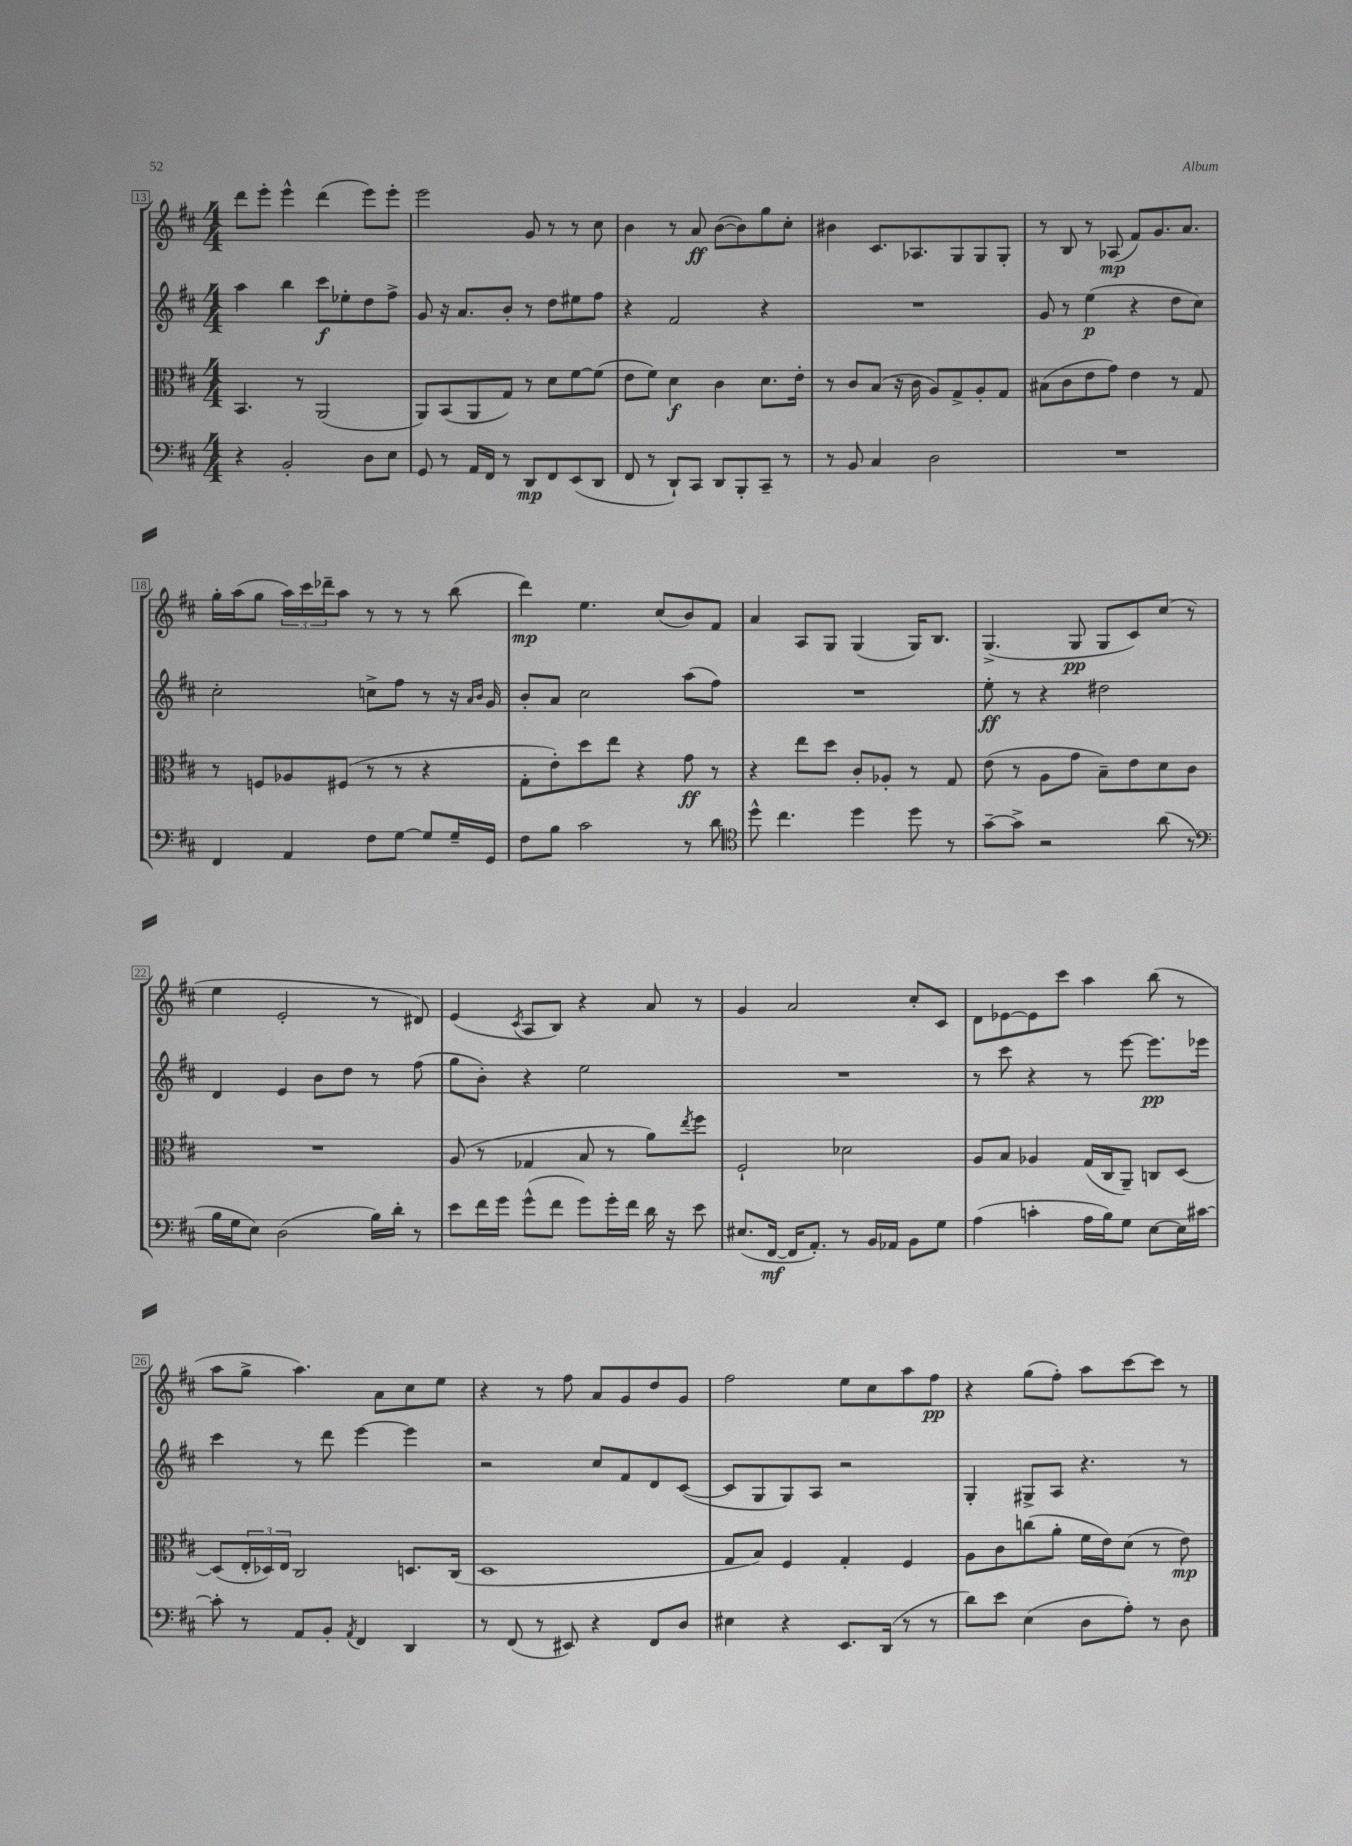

**kern	**kern	**kern	**kern
*staff4	*staff3	*staff2	*staff1
*clefF4	*clefC3	*clefG2	*clefG2
*k[f#c#]	*k[f#c#]	*k[f#c#]	*k[f#c#]
*M4/4	*M4/4	*M4/4	*M4/4
4r	4.BB/	4aa\	8ddd\L
.	.	.	8eee'\J
2BB'/	.	4bb\	4eee^^\
.	8r	.	.
.	(2AA/	8ccc#\L	(4ddd\
.	.	8ee-'\	.
8D\L	.	8dd\	8eee\L)
8E\J	.	8ff#^\J	8eee'\J
=	=	=	=
8GG/	8AA/L)	8g/	2eee\
8r	(8BB/	16r	.
.	.	8.a/L	.
16AA/LL	8AA/	.	.
16FF#/JJ	.	.	.
8r	8G/J)	8b'/J	.
8DD/L	8r	8r	8g/
8FF#/	8d\L	8dd\L	8r
(8EE/	[8f#\	8ee#\	8r
8DD/J	(8f#\]J	8ff#\J	8cc#\
=	=	=	=
8FF#/	8e\L	4r	4b\
8r	8f#\J)	.	.
8DD`/L)	4d\	2f#/	8r
8CC#/J	.	.	8a/
8DD/L	4c#\	.	([8b\L
8BBB'/	.	.	8b\])
8CC#~/J	8.d\L	4r	8gg\
8r	.	.	8cc#'\J
.	16e'\Jk	.	.
=	=	=	=
8r	8r	1r	4b#\
8BB/	8c#/L	.	.
4C#/	(8B/J	.	8.c#/L
.	16r	.	.
.	16c#\	.	8.A-/
2D\	8A/L)	.	.
.	8G^/	.	8G/
.	8A'/	.	8G/
.	8G/J	.	8G'/J
=	=	=	=
1r	(8B#\L	8g/	8r
.	8c#\	8r	8B/
.	8e\	(4ee\	8r
.	8g\J)	.	(8A-/
.	4e\	4r	8f#/L)
.	.	.	8.g/
.	8r	8dd\L	.
.	.	.	8.a/J
.	8G/	8cc#\J)	.
=	=	=	=
4FF#/	8r	2cc#'\	16gg'\LL
.	.	.	(16aa\J
.	8F/L	.	8gg\J
4AA/	8A-/	.	24aa\LL)
.	.	.	24ccc#\
.	.	.	24ddd-~\J
.	(8F#/J	.	8aa\J
8F#\L	8r	8cc^\L	8r
[8G\J	8r	8ff#\J	8r
8G/]L	4r	8r	8r
16G~/L	.	16r	(8bb\
.	.	16qqa/LL	.
.	.	16qqb/JJ	.
16GG/JJ	.	16g/	.
=	=	=	=
8F#\L	8G'\L	8b'/L	4ddd\)
8B\J	8e'\)	8a/J	.
2c#\	8dd\	2cc#\	4.ee\
.	8ee\J	.	.
.	4r	.	.
.	.	.	(8cc#/L
8r	8g\	(8aa\L	8b/)
8d\	8r	8ff#\J)	8f#/J
=	=	=	=
*clefC4	*	*	*
8dd^^\	4r	1r	4a/
4.cc#\	.	.	.
.	8ee\L	.	8A/L
.	8dd\J	.	8G/J
4dd\	8c#'/L	.	(4G/
.	8A-'/J	.	.
8dd\	8r	.	16G/LK)
.	.	.	8.B/J
8r	8G/	.	.
=	=	=	=
[8g~\L	(8e\	8ee'\	(4.G^/
8g^\]J	8r	8r	.
2r	8A\L	4r	.
.	8g\J	.	8G/
.	8B~\L)	2dd#\	8G/L
.	8e\	.	8c#/)
(8a\	8d\	.	(8cc#/J
8r	8c#\J	.	8r
=	=	=	=
*clefF4	*	*	*
16B\LL	1r	4d/	4ee\
16G\J	.	.	.
8E\J)	.	.	.
(2D\	.	4e/	2e'/
.	.	8b\L	.
.	.	8dd\J	.
16B\LL)	.	8r	8r
16d'\JJ	.	.	.
8r	.	(8ff#\	8d#/)
=	=	=	=
8e\L	(8A/	8gg\L	(4e/
16f#\L	8r	8b'\J)	.
16g\JJ	.	.	.
.	.	.	8qc#/
(8g^^\L	4G-/	4r	8A/L
8f#\J	.	.	8B/J)
8g\L)	8B/	2ee\	4r
16g'\L	8r	.	.
16f#\JJ	.	.	.
16d\	8a\L)	.	8a/
16r	.	.	.
.	8qee/	.	.
8e\	8ff#\J	.	8r
=	=	=	=
(8.E#/L	2F#`/	1r	4g/
[16FF#/Jk	.	.	.
16FF#/]LK	.	.	2a/
8.AA'/J)	.	.	.
8r	2d-\	.	.
16BB/LL	.	.	.
16AA-/JJ	.	.	.
8BB\L	.	.	8cc#'/L
8G\J	.	.	8c#/J
=	=	=	=
(4A\	8A/L	8r	8d\L
.	8B/J	8ccc#\	[8e-\
4c'\	4A-/	4r	8e-\]
.	.	.	8ccc#\J
16A\LL	(16G/LL	8r	4aa\
16B\J)	16C#/J	.	.
8G\J	8AA~/J)	[8eee\	.
[8E\L	8C/L	8.eee\]L	(8bb\
16E\]L	[8D/J	.	8r
[16c#\JJ	.	16eee-\Jk	.
=	=	=	=
8c#'\]	(8D/]L	4ccc#\	8aa\L
8r	24E'/L	.	8gg^\J
.	24D-/)	.	.
.	24E/JJ	.	.
8AA/L	2C#/	8r	4.aa\)
8BB'/J	.	8ddd\	.
8qAA/	.	.	.
4FF#/	.	[4eee\	.
.	.	.	8a\L
4DD/	8.D/L	4eee\]	8cc#\
.	.	.	8ee\J
.	(16C#/Jk	.	.
=	=	=	=
8r	1D	2r	4r
(8FF#/	.	.	.
8r	.	.	8r
8EE#/)	.	.	8ff#\
4r	.	8cc#/L	8a/L
.	.	8f#/	8g/
8FF#/L	.	8d/	8dd/
8D/J	.	([8c#/J	8g/J
=	=	=	=
4E#\	8G/L	8c#/]L	2ff#\
.	8B/J)	8G/	.
4r	4F#/	8G/)	.
.	.	8A/J	.
8.EE/L	4G'/	2r	8ee\L
.	.	.	8cc#\
(16DD/Jk	.	.	.
8r	4F#/	.	8aa\
8r	.	.	8ff#\J
=	=	=	=
8d\L)	8A\L	4G'/	4r
8e\J	8c#\	.	.
(4E\	(8cc\	8G#^/L	(8gg\L
.	8a'\J	8A/J	8ff#'\J)
8D\L	16f#\LL	4.r	8aa\L
.	16e\J)	.	.
8A'\J)	(8d\J	.	[8ccc#\
8r	8r	.	8ccc#\]J
8D\	8e\)	8r	8r
==	==	==	==
*-	*-	*-	*-
